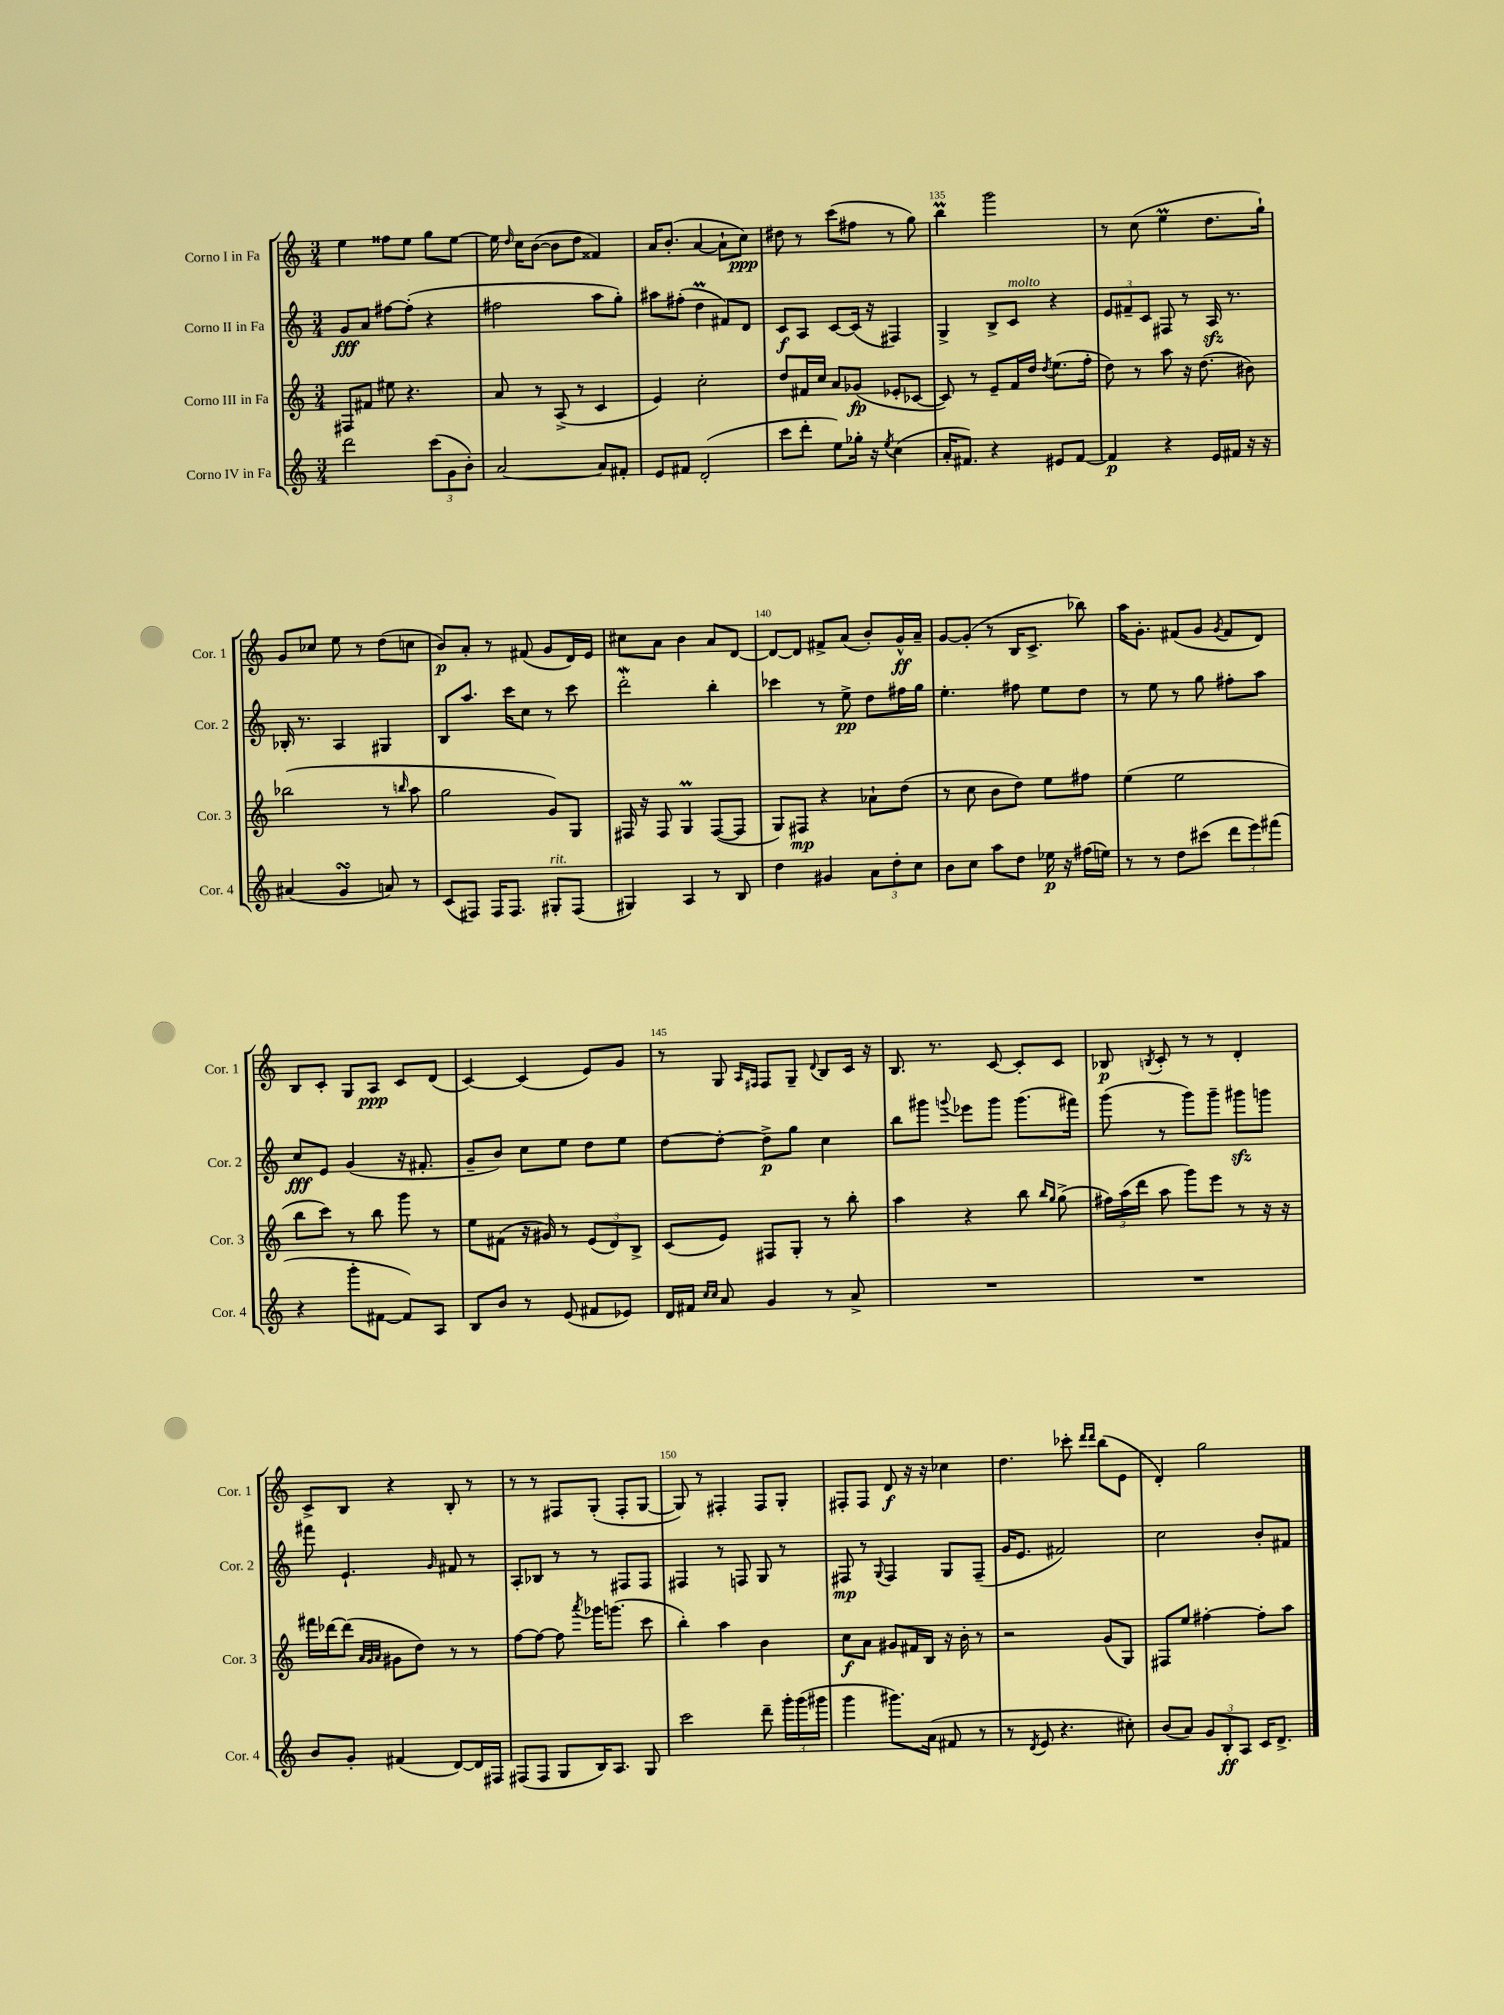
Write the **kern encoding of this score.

**kern	**dynam	**kern	**dynam	**kern	**dynam	**kern	**dynam
*part4	*part4	*part3	*part3	*part2	*part2	*part1	*part1
*staff4	*staff4	*staff3	*staff3	*staff2	*staff2	*staff1	*staff1
*I"Corno IV in Fa	*	*I"Corno III in Fa	*	*I"Corno II in Fa	*	*I"Corno I in Fa	*
*I'Cor. 4	*	*I'Cor. 3	*	*I'Cor. 2	*	*I'Cor. 1	*
*clefG2	*	*clefG2	*	*clefG2	*	*clefG2	*
*k[]	*	*k[]	*	*k[]	*	*k[]	*
*M3/4	*	*M3/4	*	*M3/4	*	*M3/4	*
=131	=131	=131	=131	=131	=131	=131	=131
2ddd\	.	8F#X/L	.	8g/L	fff	4ee\	.
.	.	8f#X/J	.	8a/J	.	.	.
.	.	8ee#X\	.	[8ff#X\L	.	8ff##X\L	.
.	.	4.r	.	(8ff#'\J]	.	8ee\J	.
(12ccc\L	.	.	.	4r	.	8gg\L	.
12g\	.	.	.	.	.	.	.
.	.	.	.	.	.	[8ee\J	.
12b'\J)	.	.	.	.	.	.	.
=132	=132	=132	=132	=132	=132	=132	=132
[2a/	.	8a/	.	2ff#X\	.	16ee\]	.
.	.	.	.	.	.	16qqdd/	.
.	.	.	.	.	.	16cc\KL	.
.	.	8r	.	.	.	([8b\J	.
.	.	(8A^/	.	.	.	8b\L]	.
.	.	8r	.	.	.	8dd\J	.
8a/L]	.	4c/	.	8aa\L	.	4f##X/)	.
8f#X'/J	.	.	.	8gg'\J)	.	.	.
=133	=133	=133	=133	=133	=133	=133	=133
8e/L	.	4e/)	.	8aa#X\L	.	16a/KL	.
.	.	.	.	.	.	(8.b'/J	.
8f#X/J	.	.	.	(8ff#X'\J	.	.	.
(2d'/	.	2cc'\	.	4ddM\	.	[4a/	.
.	.	.	.	8f#X/L)	.	8a`\L]	.
.	.	.	.	8d/J	.	8cc\J)	ppp
=134	=134	=134	=134	=134	=134	=134	=134
8ccc\L	.	8dd/L	.	8c/L	f	8dd#X\	.
8ddd'\J	.	16f#X/L	.	8A/J	.	8r	.
.	.	16cc/JJ	.	.	.	.	.
8ee\L)	.	8a/L	.	[8c/L	.	(8ccc\L	.
16gg-X'\Jk	.	(8g-X/J	fp	(16c/Jk]	.	8ff#X\J	.
16r	.	.	.	16r	.	.	.
8qee/	.	.	.	.	.	.	.
(4cc\	.	8e-X'/L	.	4F#X/)	.	8r	.
.	.	[8c-X/J	.	.	.	8gg\)	.
=135	=135	=135	=135	=135	=135	=135	=135
16a'/KL	.	8c-/])	.	4G^/	.	4bbm\	.
8.f#X/J)	.	.	.	.	.	.	.
.	.	8r	.	.	.	.	.
4r	.	8e~/L	.	8B^/L	.	2ggg\	.
!	!	!	!	!LO:TX:a:i:t=molto	!	!	!
.	.	16f/L	.	8c/J	.	.	.
.	.	16dd/JJ	.	.	.	.	.
.	.	8qdd/	.	.	.	.	.
8e#X/L	.	(8.ee\L	.	4r	.	.	.
[8f#/J	.	.	.	.	.	.	.
.	.	16ff'\Jk	.	.	.	.	.
=136	=136	=136	=136	=136	=136	=136	=136
4f#/]	p	8dd\)	.	12e/L	.	8r	.
.	.	.	.	12f#X~/	.	.	.
.	.	8r	.	.	.	(8cc\	.
.	.	.	.	12c/J	.	.	.
4r	.	8aa\	.	8F#X/	.	4eem\	.
.	.	16r	.	8r	.	.	.
.	.	(8.dd\	.	.	.	.	.
16e/LL	.	.	.	16Azz/	.	8.dd\L	.
16f#X/JJ	.	.	.	8.r	.	.	.
16r	.	8b#X\)	.	.	.	.	.
16r	.	.	.	.	.	16gg`\Jk)	.
!!LO:LB:g=z
=137	=137	=137	=137	=137	=137	=137	=137
(4a#X/	.	(2bb-X\	.	16B-X'/	.	8g/L	.
.	.	.	.	8.r	.	.	.
.	.	.	.	.	.	8cc-X/J	.
4gsSSS/	.	.	.	4A/	.	8ee\	.
.	.	.	.	.	.	8r	.
8an/)	.	8r	.	4G#X/	.	(8dd\L	.
.	.	16qqbbn/	.	.	.	.	.
8r	.	8aa\	.	.	.	8ccn\J	.
=138	=138	=138	=138	=138	=138	=138	=138
(8c/L	.	2gg\	.	8B/L	.	8b/L)	p
8F#X/J)	.	.	.	8.aa/J	.	8a'/J	.
16F#/KL	.	.	.	.	.	8r	.
8.F#/J	.	.	.	16ccc\KL	.	.	.
.	.	.	.	8cc\J	.	(8f#X/	.
!LO:TX:a:i:t=rit.	!	!	!	!	!	!	!
8G#X'/L	.	8g/L)	.	8r	.	8g/L	.
(8F#/J	.	8G/J	.	8ccc\	.	16d/L)	.
.	.	.	.	.	.	16e/JJ	.
=139	=139	=139	=139	=139	=139	=139	=139
4G#X/)	.	16F#X/	.	2dddW'\	.	8cc#X\L	.
.	.	16r	.	.	.	.	.
.	.	8F#/	.	.	.	8a\J	.
4A/	.	4GM/	.	.	.	4b\	.
8r	.	([8F#/L	.	4bb'\	.	8a/L	.
8B/	.	8F#/J]	.	.	.	[8d/J	.
=140	=140	=140	=140	=140	=140	=140	=140
4dd\	.	8G/L)	.	4ccc-X\	.	8d/L_	.
.	.	8F#X/J	mp	.	.	8d/J]	.
4g#X/	.	4r	.	8r	.	8f#X^/L	.
.	.	.	.	8ee^\	pp	(8a/J	.
12a\L	.	8a-X`\L	.	8dd\L	.	8b'/L)	.
12dd'\	.	.	.	.	.	.	.
.	.	(8dd\J	.	16ff#X\L	.	16g^^/L	ff
12cc\J	.	.	.	.	.	.	.
.	.	.	.	16gg\JJ	.	16a~/JJ	.
=141	=141	=141	=141	=141	=141	=141	=141
8b\L	.	8r	.	4.ee'\	.	[8g/L	.
8cc\J	.	8cc\	.	.	.	(8g'/J]	.
8aa\L	.	8b\L	.	.	.	8r	.
8dd\J	.	8dd\J)	.	8ff#X\	.	16B/KL	.
.	.	.	.	.	.	8.c^/J	.
16ee-X\	p	8ee\L	.	8ee\L	.	.	.
16r	.	.	.	.	.	.	.
(16ff#X\LL	.	8ff#X\J	.	8dd\J	.	8bb-X\)	.
16een\JJ)	.	.	.	.	.	.	.
=142	=142	=142	=142	=142	=142	=142	=142
8r	.	(4ee\	.	8r	.	16aa\KL	.
.	.	.	.	.	.	8.g'\J	.
8r	.	.	.	8ee\	.	.	.
8dd\L	.	2ee\	.	8r	.	(8f#X/L	.
(8ccc#X\J	.	.	.	8gg\	.	8g/J	.
.	.	.	.	.	.	8qg/	.
12ddd\L	.	.	.	8ff#X'\L	.	8f#/L	.
12eee\)	.	.	.	.	.	.	.
.	.	.	.	8aa\J	.	8d/J)	.
(12fff#X\J	.	.	.	.	.	.	.
!!LO:LB:g=z
=143	=143	=143	=143	=143	=143	=143	=143
4r	.	8bb\L	.	8cc/L	fff	8B/L	.
.	.	8ccc\J)	.	8e/J	.	8c'/J	.
8ggg'\L	.	8r	.	(4g/	.	8G/L	.
[8f#X\J	.	8bb\	.	.	.	8A/J	ppp
8f#/L])	.	8ggg\	.	16r	.	8c/L	.
.	.	.	.	8.f#X'/	.	.	.
8A/J	.	8r	.	.	.	(8d/J	.
=144	=144	=144	=144	=144	=144	=144	=144
8B/L	.	8ee\L	.	8g~/L	.	[4c/)	.
8b/J	.	(8f#X\J	.	8b/J)	.	.	.
8r	.	16r	.	8cc\L	.	(4c/]	.
.	.	16g#X/)	.	.	.	.	.
(8e/	.	8r	.	8ee\J	.	.	.
8f#X/L	.	(12e/L	.	8dd\L	.	8e/L)	.
.	.	12d/)	.	.	.	.	.
8e-X/J)	.	.	.	8ee\J	.	8g/J	.
.	.	12B^/J	.	.	.	.	.
=145	=145	=145	=145	=145	=145	=145	=145
16d/LL	.	(8c/L	.	[8dd\L	.	8r	.
16f#X/JJ	.	.	.	.	.	.	.
16qqcc/LL	.	.	.	.	.	.	.
16qqcc/JJ	.	.	.	.	.	.	.
8a/	.	8e/J)	.	8dd'\J_	.	8G/	.
.	.	.	.	.	.	16qqA/LL	.
.	.	.	.	.	.	16qqF#X/JJ	.
4g/	.	8F#X/L	.	8dd^\L]	p	8F#/L	.
.	.	8G'/J	.	8gg\J	.	8G~/J	.
.	.	.	.	.	.	8qqd/	.
8r	.	8r	.	4cc\	.	8B/L	.
8a^/	.	8bb'\	.	.	.	16c/Jk	.
.	.	.	.	.	.	16r	.
=146	=146	=146	=146	=146	=146	=146	=146
2.r	.	4aa\	.	8bb\L	.	8.B/	.
.	.	.	.	8ggg#X\J	.	.	.
.	.	.	.	.	.	8.r	.
.	.	.	.	8qqgggn/	.	.	.
.	.	4r	.	8eee-X\L	.	.	.
.	.	.	.	8ggg\J	.	[8c/	.
.	.	8bb\	.	(8.ggg\L	.	8c'/L]	.
.	.	16qqbb/LL	.	.	.	.	.
.	.	16qqgg/JJ	.	.	.	.	.
.	.	(8gg^\	.	.	.	8c/J	.
.	.	.	.	16fff#X\Jk)	.	.	.
=147	=147	=147	=147	=147	=147	=147	=147
2.r	.	24ff#X\LL)	.	(8ggg\	.	8B-X/	p
.	.	(24aa\	.	.	.	.	.
.	.	24ddd\JJ	.	.	.	.	.
.	.	.	.	.	.	8qBn/	.
.	.	8aa\	.	8r	.	8c'/	.
.	.	8ggg\L)	.	8ggg\L)	.	8r	.
.	.	8eee\J	.	8ggg~\J	.	8r	.
.	.	8r	.	8ggg#Xzz\L	.	4d'/	.
.	.	16r	.	8gggn\J	.	.	.
.	.	16r	.	.	.	.	.
!!LO:LB:g=z
=148	=148	=148	=148	=148	=148	=148	=148
8b/L	.	16fff#X\LL	.	8fff#X\	.	8c^/L	.
.	.	[16ddd-X\J	.	.	.	.	.
8g'/J	.	(8ddd-\J]	.	4.e`/	.	8B/J	.
.	.	32qqa/LLL	.	.	.	.	.
.	.	32qqg/	.	.	.	.	.
.	.	32qqa/JJJ	.	.	.	.	.
(4f#X/	.	8g#X\L	.	.	.	4r	.
.	.	8dd\J)	.	.	.	.	.
.	.	.	.	16qqg/	.	.	.
[8d/L)	.	8r	.	8f#X/	.	8B'/	.
16d/L]	.	8r	.	8r	.	8r	.
16F#X/JJ	.	.	.	.	.	.	.
=149	=149	=149	=149	=149	=149	=149	=149
(8F#X/L	.	[8ff\L	.	8A'/L	.	8r	.
8F#/J	.	8ff\J_	.	8B-X/J	.	8r	.
8G/L	.	8ff\]	.	8r	.	8F#X/L	.
.	.	8qaaa/	.	.	.	.	.
16B/K)	.	16ggg-X\KL	.	8r	.	(8G'/J	.
8.A/J	.	(8.gggn\J	.	.	.	.	.
.	.	.	.	8F#X/L	.	8F#'/L	.
8G/	.	8ccc\	.	8F#/J	.	[8G/J	.
=150	=150	=150	=150	=150	=150	=150	=150
2ccc\	.	4bb'\)	.	4F#X/	.	8G/])	.
.	.	.	.	.	.	8r	.
.	.	4aa\	.	8r	.	4F#X'/	.
.	.	.	.	8Fn/	.	.	.
8ddd~\	.	4b\	.	8G/	.	8F#/L	.
24ggg'\LL	.	.	.	8r	.	8G'/J	.
(24ggg\	.	.	.	.	.	.	.
24ggg#X\JJ	.	.	.	.	.	.	.
=151	=151	=151	=151	=151	=151	=151	=151
4ggg\	.	8cc\L	f	8F#X/	mp	8F#X'/L	.
.	.	8a\J	.	8r	.	8F#/J	.
.	.	.	.	8qqG/	.	.	.
8.ggg#X\L)	.	8g#X/L	.	4F#/	.	8d/	f
.	.	16f#X/L	.	.	.	16r	.
(16a\Jk	.	16B/JJ	.	.	.	16r	.
8f#X/	.	16r	.	8G/L	.	4cc-X\	.
.	.	16b'\	.	.	.	.	.
8r	.	8r	.	(8F#~/J	.	.	.
=152	=152	=152	=152	=152	=152	=152	=152
8r	.	2r	.	16g/KL	.	4.dd\	.
.	.	.	.	8.e/J	.	.	.
8qd/	.	.	.	.	.	.	.
8e/	.	.	.	.	.	.	.
4.r	.	.	.	2f#X/)	.	.	.
.	.	.	.	.	.	8ccc-X'\	.
.	.	.	.	.	.	16qqddd/LL	.
.	.	.	.	.	.	16qqddd/JJ	.
.	.	(8g/L	.	.	.	(8bb\L	.
8cc#X'\)	.	8G/J)	.	.	.	8e\J	.
=153	=153	=153	=153	=153	=153	=153	=153
(8b/L	.	8F#X/L	.	2cc\	.	4d'/)	.
8a/J)	.	8ee/J	.	.	.	.	.
12g/L	.	[4ff#X'\	.	.	.	2gg\	.
12B'/	ff	.	.	.	.	.	.
12A/J	.	.	.	.	.	.	.
16c/KL	.	8ff#'\L]	.	8b'/L	.	.	.
8.d^/J	.	.	.	.	.	.	.
.	.	8aa\J	.	8f#X/J	.	.	.
==	==	==	==	==	==	==	==
*-	*-	*-	*-	*-	*-	*-	*-
